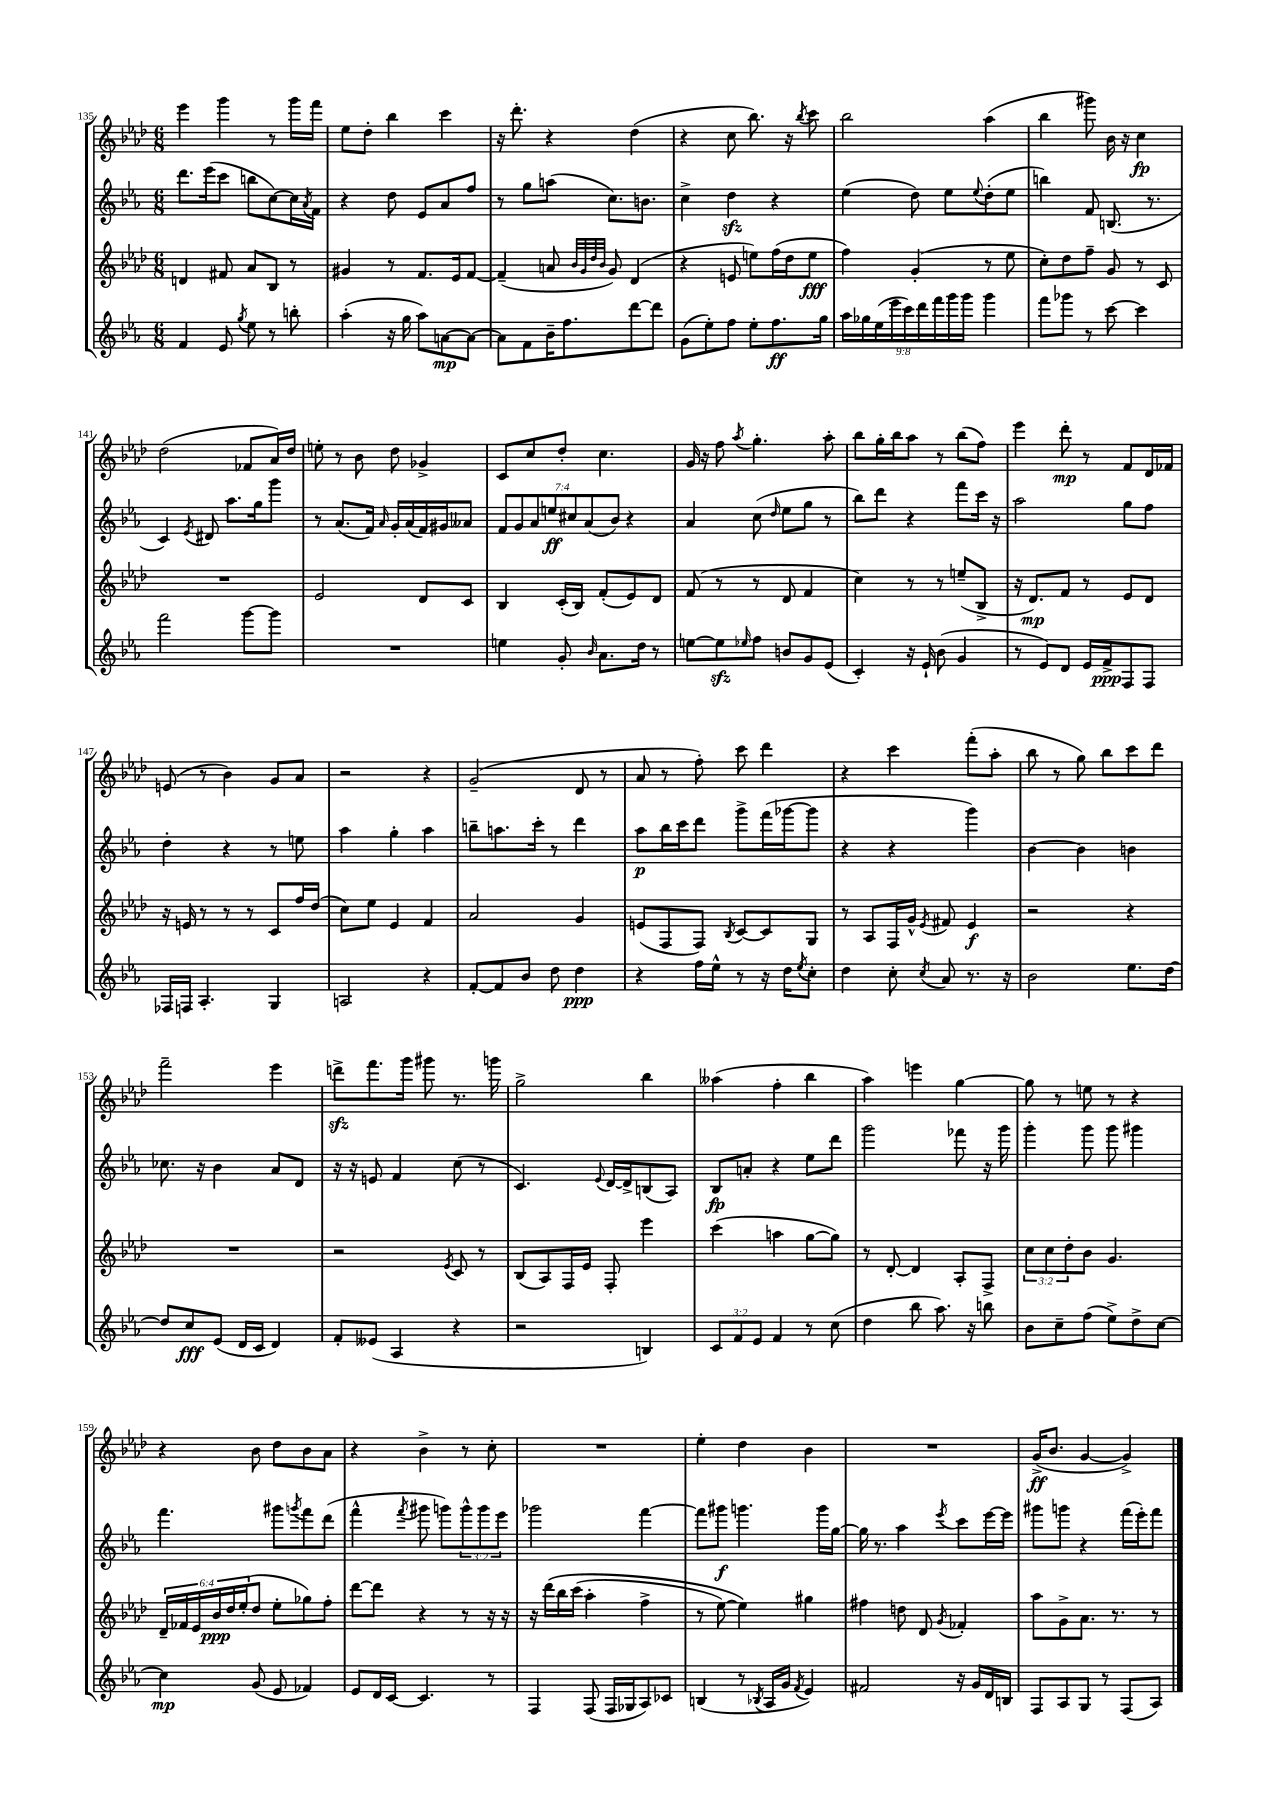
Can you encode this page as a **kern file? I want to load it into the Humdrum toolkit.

**kern	**kern	**kern	**kern
*staff4	*staff3	*staff2	*staff1
*clefG2	*clefG2	*clefG2	*clefG2
*k[b-e-a-]	*k[b-e-a-d-]	*k[b-e-a-]	*k[b-e-a-d-]
*M6/8	*M6/8	*M6/8	*M6/8
4f	4d	8.ddd	4eee-
.	.	(16eee-	.
8e-	8f#	8ccc	4ggg
8qgg	.	.	.
8ee-	8a-	8bb	.
8r	8B-	[8cc)	8r
8bb'	8r	16cc]	16ggg
.	.	8qa-	.
.	.	16f	16fff
=	=	=	=
(4aa-'	4g#	4r	8ee-
.	.	.	8dd-'
16r	8r	8dd	4bb-
16gg	.	.	.
8aa-)	8.f	8e-	.
[8a	.	8a-	4ccc
.	16e-	.	.
8a_	[8f	8ff	.
=	=	=	=
8a]	(4f~]	8r	16r
.	.	.	8.ddd-'
8f	.	8gg	.
16b-~	8a	(8aa	4r
8.ff	.	.	.
.	32qqb-	.	.
.	32qqg	.	.
.	32qqdd-	.	.
.	32qqb-	.	.
.	8g)	8.cc)	.
[8ddd	(4d-	.	(4dd-
.	.	8.b	.
8ddd]	.	.	.
=	=	=	=
(8g	4r	4cc^	4r
8ee-')	.	.	.
8ff	8e	4dd	8cc
8ee-'	8ee)	.	8.bb-)
8.ff	(16ff	4r	.
.	16dd-	.	16r
.	.	.	8qbb-
.	8ee	.	8ccc
16gg	.	.	.
=	=	=	=
18aa-	4ff)	(4ee-	2bb-
18gg-	.	.	.
(18ee-	.	.	.
18eee-	.	.	.
18ccc)	.	.	.
.	(4g'	8dd)	.
18ddd	.	.	.
18fff	.	.	.
.	.	8ee-	.
18ggg	.	.	.
18ggg	.	.	.
.	.	8qqee-	.
4ggg	8r	(8dd'	(4aa-
.	8ee-	8ee-	.
=	=	=	=
8fff	8cc')	4bb)	4bb-
8ggg-	8dd-	.	.
8r	8ff~	8f	8ggg#)
[8ccc	8g	(8.B	16b-
.	.	.	16r
4ccc]	8r	.	4cc
.	.	8.r	.
.	8c	.	.
=	=	=	=
2fff	2.r	4c)	(2dd-
.	.	8qe-	.
.	.	8d#	.
.	.	8.aa-	.
[8ggg	.	.	8f-
.	.	16gg	.
8ggg]	.	8ggg	16a-)
.	.	.	16dd-
=	=	=	=
2.r	2e-	8r	8ee'
.	.	(8.a-	8r
.	.	.	8b-
.	.	16f)	.
.	.	16qqa-	.
.	.	16g'	8dd-
.	.	(16a-	.
.	8d-	16f)	4g-^
.	.	16g#	.
.	8c	8a--	.
=	=	=	=
4ee	4B-	14f	8c
.	.	14g	.
.	.	.	8cc
.	.	14a-	.
.	.	14ee	.
8g'	(16c'	.	8dd-'
.	.	14cc#	.
.	16B-)	.	.
.	.	(14a-	.
16qqb-	.	.	.
8.a-	(8f'	.	4.cc
.	.	14b-)	.
.	8e-)	4r	.
16dd	.	.	.
8r	8d-	.	.
=	=	=	=
[8ee	(8f	4a-	16g
.	.	.	16r
8ee]	8r	.	8ff
16qqee-	.	.	8qaa-
8ff	8r	(8cc	4.gg'
.	.	16qqdd	.
8b	8d-	8ee-	.
8g	4f	8gg	.
(8e-	.	8r	8aa-'
=	=	=	=
4c')	4cc)	8bb-)	8bb-
.	.	8ddd	16gg'
.	.	.	16bb-
16r	8r	4r	8aa-
16e-`	.	.	.
(8b-	8r	.	8r
4g	(8ee~	8fff	(8bb-
.	8B-^	16ccc	8ff)
.	.	16r	.
=	=	=	=
8r	16r	2aa-	4eee-
.	8.d-)	.	.
8e-)	.	.	.
8d	8f	.	8ddd-'
16e-	8r	.	8r
16f^	.	.	.
8F	8e-	8gg	8f
8F	8d-	8ff	16d-
.	.	.	16f-
=	=	=	=
16F-	16r	4dd'	(8e
16F	16e	.	.
4.A-'	8r	.	8r
.	8r	4r	4b-)
.	8r	.	.
4G	8c	8r	8g
.	16ff	8ee	8a-
.	(16dd-	.	.
=	=	=	=
2A	8cc)	4aa-	2r
.	8ee-	.	.
.	4e-	4gg'	.
4r	4f	4aa-	4r
=	=	=	=
[8f'	2a-	8bb~	(2g~
8f]	.	8.aa	.
8b-	.	.	.
.	.	16ccc'	.
8dd	.	8r	.
4dd	4g	4ddd	8d-
.	.	.	8r
=	=	=	=
4r	(8e	8aa-	8a-
.	8F	16bb-	8r
.	.	16ccc	.
16ff	8F)	8ddd	8ff')
16ee-^^	.	.	.
.	8qB-	.	.
8r	[8c	8ggg^	8ccc
16r	8c]	(16fff	4ddd-
16dd	.	[16ggg-	.
8qee-	.	.	.
8cc'	8G	8ggg-]	.
=	=	=	=
4dd	8r	4r	4r
.	8A-	.	.
8cc'	16F	4r	4ccc
.	16g^^	.	.
8qcc	8qe-	.	.
8a-	8f#	.	.
8.r	4e-	4ggg)	(8fff'
.	.	.	8aa-'
16r	.	.	.
=	=	=	=
2b-	2r	[4b-	8bb-
.	.	.	8r
.	.	4b-]	8gg)
.	.	.	8bb-
8.ee-	4r	4b	8ccc
.	.	.	8ddd-
[16dd	.	.	.
=	=	=	=
8dd]	2.r	8.cc-	2fff~
8cc	.	.	.
.	.	16r	.
(8e-	.	4b-	.
16d	.	.	.
16c	.	.	.
4d)	.	8a-	4eee-
.	.	8d	.
=	=	=	=
8f'	2r	16r	8ddd^
.	.	16r	.
(8e--	.	8e	8.fff
4A-	.	4f	.
.	.	.	16ggg
.	.	.	8ggg#
.	8qe-	.	.
4r	8c	(8cc	8.r
.	8r	8r	.
.	.	.	16ggg
=	=	=	=
2r	(8B-	4.c)	2gg^
.	8A-)	.	.
.	16F	.	.
.	16e-	.	.
.	.	8qqe-	.
.	8F'	[16d	.
.	.	16d^]	.
4B)	4eee-	(8B	4bb-
.	.	8A-)	.
=	=	=	=
12c	(4ccc	8B-	(4aa--
12f	.	.	.
.	.	8a'	.
12e-	.	.	.
4f	4aa	4r	4ff'
8r	[8gg	8ee-	4bb-
(8cc	8gg])	8ddd	.
=	=	=	=
4dd	8r	2ggg	4aa-)
.	[8d-'	.	.
8bb-	4d-]	.	4eee
8.aa-)	.	.	.
.	8A-'	8fff-	[4gg
16r	.	.	.
8bb	8F^	16r	.
.	.	16ggg	.
=	=	=	=
8b-	12cc	4ggg'	8gg]
.	12cc	.	.
8cc~	.	.	8r
.	12dd-'	.	.
(8ff	8b-	8ggg	8ee
8ee-^)	4.g	8ggg	8r
8dd^	.	4ggg#	4r
[8cc	.	.	.
=	=	=	=
4cc]	24d-~	4.fff	4r
.	24f-	.	.
.	24e-	.	.
.	24b-	.	.
.	24dd-	.	.
.	(24ee-'	.	.
(8g	8dd-	.	8b-
8e-	8ee-'	8ggg#	8dd-
.	.	8qggg	.
4f-)	8gg-)	8fff	8b-
.	8ff'	(8ddd	8a-
=	=	=	=
8e-	[8ddd-	4fff^^	4r
16d	8ddd-]	.	.
[16c	.	.	.
.	.	8qfff	.
4.c]	4r	8ggg#	4b-^
.	.	8ggg)	.
.	8r	12ggg^^	8r
.	.	12ggg	.
8r	16r	.	8cc'
.	.	12eee-	.
.	16r	.	.
=	=	=	=
4F	16r	2ggg-	2.r
.	&(16ddd-	.	.
.	16bb-	.	.
.	(16ccc	.	.
(8F	4aa-'	.	.
16F	.	.	.
16G-	.	.	.
8A-)	4ff^	[4fff	.
8c-	.	.	.
=	=	=	=
(4B	8r	8fff]	4ee-'
.	[8ee-)	8ggg#	.
8r	4ee-]&)	4.ggg	4dd-
8qB-	.	.	.
16A-	.	.	.
16g	.	.	.
8qf	.	.	.
4e-)	4gg#	.	4b-
.	.	16ggg	.
.	.	[16gg	.
=	=	=	=
2f#	4ff#	16gg]	2.r
.	.	8.r	.
.	8dd	4aa-	.
.	8d-	.	.
.	8qg	8qeee-	.
16r	4f-'	8ccc	.
16g	.	.	.
16d	.	[16eee-	.
16B	.	16eee-]	.
=	=	=	=
8F	8aa-	8ggg#	(16g^
.	.	.	8.b-
8A-	8g^	8ggg	.
8G	8.a-	4r	[4g
8r	.	.	.
.	8.r	.	.
(8F	.	(16fff	4g^])
.	.	16eee-')	.
8A-)	8r	8fff	.
==	==	==	==
*-	*-	*-	*-
